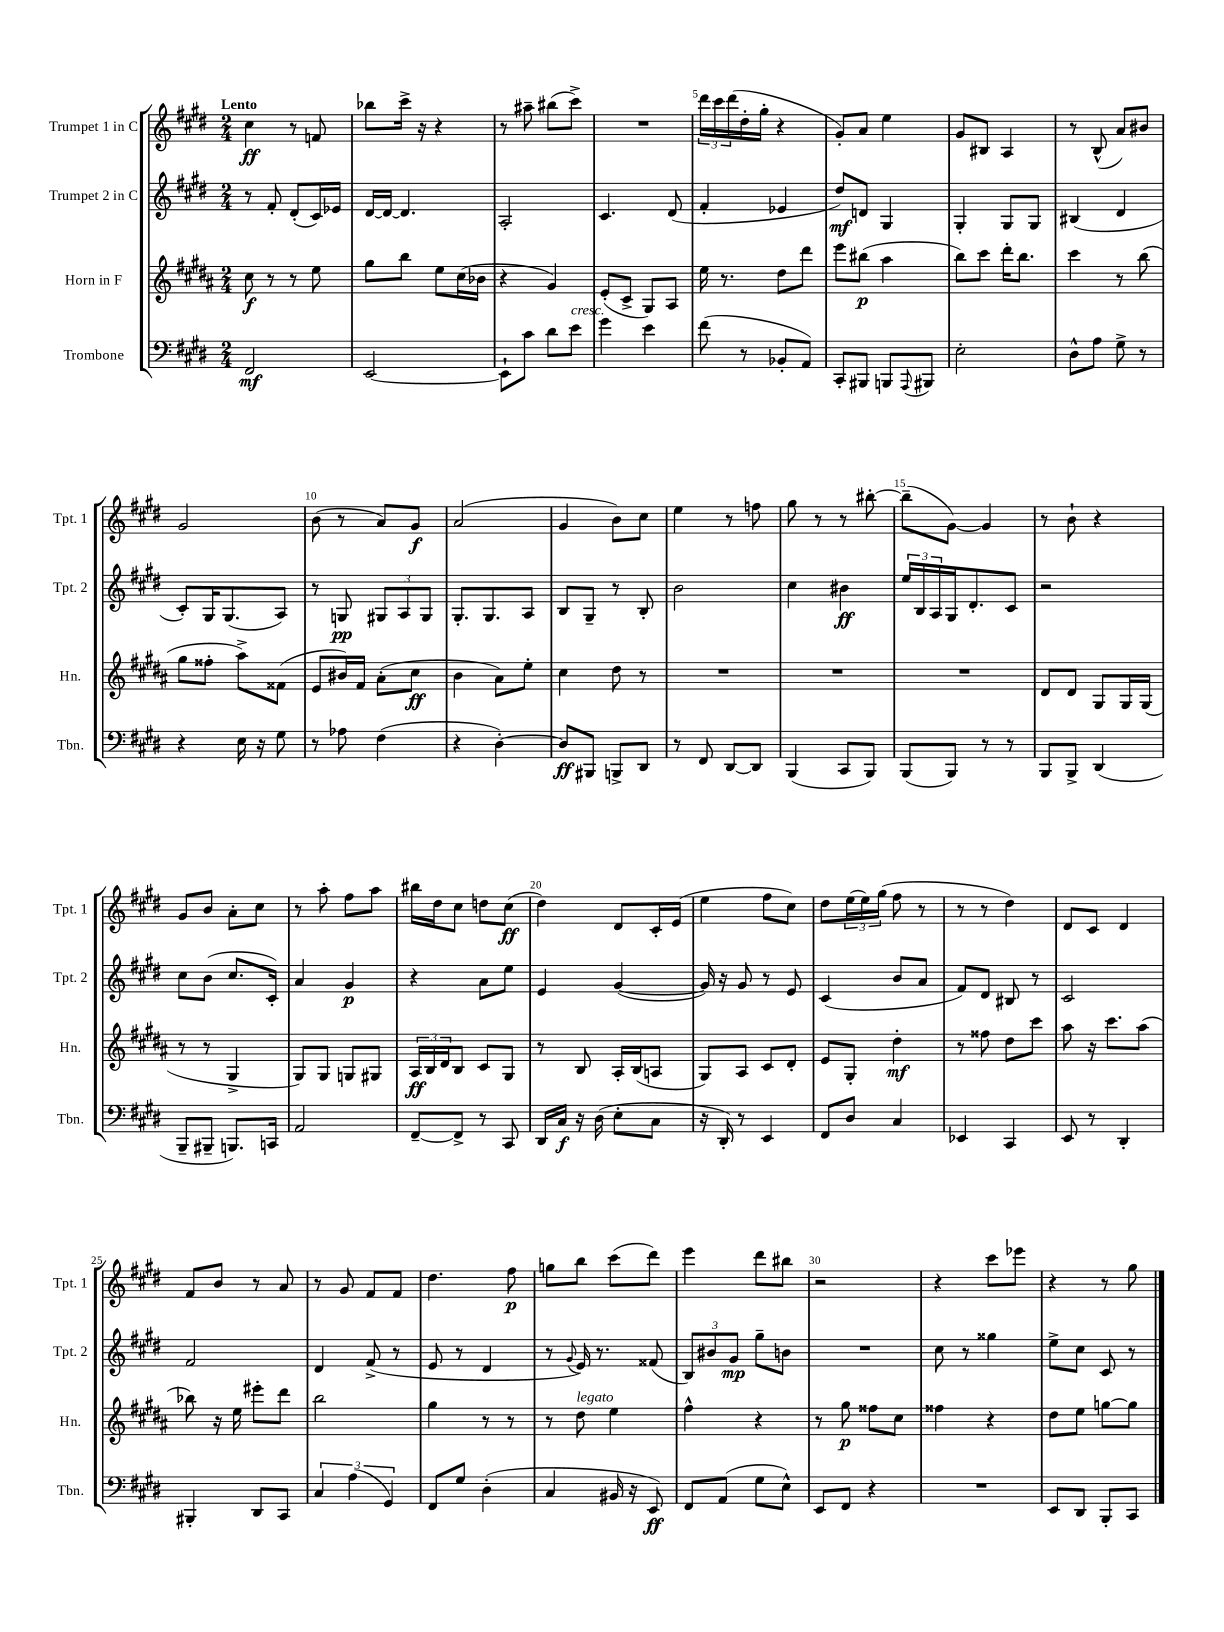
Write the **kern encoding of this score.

**kern	**kern	**kern	**kern
*staff4	*staff3	*staff2	*staff1
*clefF4	*clefG2	*clefG2	*clefG2
*k[f#c#g#d#]	*k[f#c#g#d#a#]	*k[f#c#g#d#]	*k[f#c#g#d#]
*M2/4	*M2/4	*M2/4	*M2/4
2FF#	8cc#	8r	4cc#
.	8r	8f#'	.
.	8r	(8d#'	8r
.	8ee	16c#)	8f
.	.	16e-	.
=	=	=	=
[2EE	8gg#	[16d#	8bb-
.	.	16d#_	.
.	8bb	4.d#]	16ccc#^
.	.	.	16r
.	8ee	.	4r
.	(16cc#	.	.
.	16b-	.	.
=	=	=	=
8EE`]	4r	2A'	8r
8c#	.	.	8aa#~
8d#	4g#)	.	(8bb#
8e	.	.	8ccc#^)
=	=	=	=
4g#	(8e'	4.c#	2r
.	8c#^	.	.
4e	8G#)	.	.
.	8A#	(8d#	.
=	=	=	=
(8f#	16ee	4f#'	24ddd#
.	.	.	24ccc#
.	8.r	.	.
.	.	.	(24ddd#
8r	.	.	16dd#'
.	.	.	16gg#'
8BB-'	8dd#	4e-	4r
8AA)	8ddd#	.	.
=	=	=	=
8CC#'	8eee	8dd#)	8g#')
8BBB#	(8bb#	8d	8a
8BBB	4aa#	4G#	4ee
8qqAAA	.	.	.
8BBB#	.	.	.
=	=	=	=
2E'	8bb)	4G#'	8g#
.	8ccc#	.	8B#
.	16ddd#'	8G#	4A
.	8.bb	.	.
.	.	8G#	.
=	=	=	=
8D#^^	4ccc#	(4B#	8r
8A	.	.	(8B^^
8G#^	8r	4d#	8a)
8r	(8bb	.	8b#
=	=	=	=
4r	8gg#	8c#')	2g#
.	8ff##'	16G#	.
.	.	(8.G#	.
16E	8aa#^)	.	.
16r	.	.	.
8G#	(8f##	8A)	.
=	=	=	=
8r	8e	8r	(8b
8A-	16b#)	8G	8r
.	16f#	.	.
(4F#	(8a#'	12G#	8a)
.	.	12A	.
.	8cc#	.	8g#
.	.	12G#	.
=	=	=	=
4r	4b	8.G#'	(2a
.	.	8.G#	.
[4D#')	8a#)	.	.
.	8ee'	8A	.
=	=	=	=
8D#]	4cc#	8B	4g#
8BBB#	.	8G#~	.
8BBB^	8dd#	8r	8b)
8DD#	8r	8B'	8cc#
=	=	=	=
8r	2r	2b	4ee
8FF#	.	.	.
[8DD#	.	.	8r
8DD#]	.	.	8ff
=	=	=	=
(4BBB	2r	4cc#	8gg#
.	.	.	8r
8CC#	.	4b#	8r
8BBB)	.	.	[8bb#'
=	=	=	=
(8BBB	2r	24ee	(8bb#~]
.	.	24B	.
.	.	24A	.
8BBB)	.	16G#	[8g#)
.	.	8.d#'	.
8r	.	.	4g#]
8r	.	8c#	.
=	=	=	=
8BBB	8d#	2r	8r
8BBB^	8d#	.	8b`
(4DD#	8G#	.	4r
.	16G#	.	.
.	(16G#	.	.
=	=	=	=
8BBB~	8r	8cc#	8g#
8BBB#~	8r	(8b	8b
8.BBB)	4G#^	8.cc#	8a'
.	.	.	8cc#
16CC	.	16c#')	.
=	=	=	=
2AA	8G#)	4a	8r
.	8G#	.	8aa'
.	8G	4g#	8ff#
.	8G#	.	8aa
=	=	=	=
[8FF#~	24A#	4r	16bb#
.	24B	.	.
.	.	.	16dd#
.	24d#	.	.
8FF#^]	8B	.	8cc#
8r	8c#	8a	8dd
8CC#	8G#	8ee	(8cc#
=	=	=	=
16DD#	8r	4e	4dd#)
16C#	.	.	.
16r	8B	.	.
(16D#	.	.	.
8E'	16A#'	([4g#	8d#
.	(16B	.	.
8C#	8A	.	16c#'
.	.	.	(16e
=	=	=	=
16r	8G#)	16g#])	4ee
16DD#')	.	16r	.
8r	8A#	8g#	.
4EE	8c#	8r	8ff#
.	8d#'	8e	8cc#)
=	=	=	=
8FF#	8e	(4c#	8dd#
8D#	8G#'	.	(24ee
.	.	.	24ee)
.	.	.	(24gg#
4C#	4dd#'	8b	8ff#
.	.	8a	8r
=	=	=	=
4EE-	8r	8f#)	8r
.	8ff##	8d#	8r
4CC#	8dd#	8B#	4dd#)
.	8ccc#	8r	.
=	=	=	=
8EE	8aa#	2c#	8d#
8r	16r	.	8c#
.	8.ccc#	.	.
4DD#'	.	.	4d#
.	(8aa#	.	.
=	=	=	=
4BBB#'	8bb-)	2f#	8f#
.	16r	.	8b
.	16ee	.	.
8DD#	8eee#'	.	8r
8CC#	8ddd#	.	8a
=	=	=	=
6C#	2bb	4d#	8r
.	.	.	8g#
(6A	.	.	.
.	.	(8f#^	8f#
6GG#)	.	.	.
.	.	8r	8f#
=	=	=	=
8FF#	4gg#	8e	4.dd#
8G#	.	8r	.
(4D#'	8r	4d#	.
.	8r	.	8ff#
=	=	=	=
4C#	8r	8r	8gg
.	.	8qqg#	.
.	8dd#	16e)	8bb
.	.	8.r	.
16BB#	4ee	.	(8ccc#
16r	.	.	.
8EE)	.	(8f##	8ddd#)
=	=	=	=
8FF#	4ff#^^	12B)	4eee
.	.	12b#	.
(8AA	.	.	.
.	.	12g#	.
8G#	4r	8gg#~	8ddd#
8E^^)	.	8b	8bb#
=	=	=	=
8EE	8r	2r	2r
8FF#	8gg#	.	.
4r	8ff##	.	.
.	8cc#	.	.
=	=	=	=
2r	4ff##	8cc#	4r
.	.	8r	.
.	4r	4gg##	8ccc#
.	.	.	8eee-
=	=	=	=
8EE	8dd#	8ee^	4r
8DD#	8ee	8cc#	.
8BBB'	[8gg	8c#	8r
8CC#	8gg]	8r	8gg#
==	==	==	==
*-	*-	*-	*-
